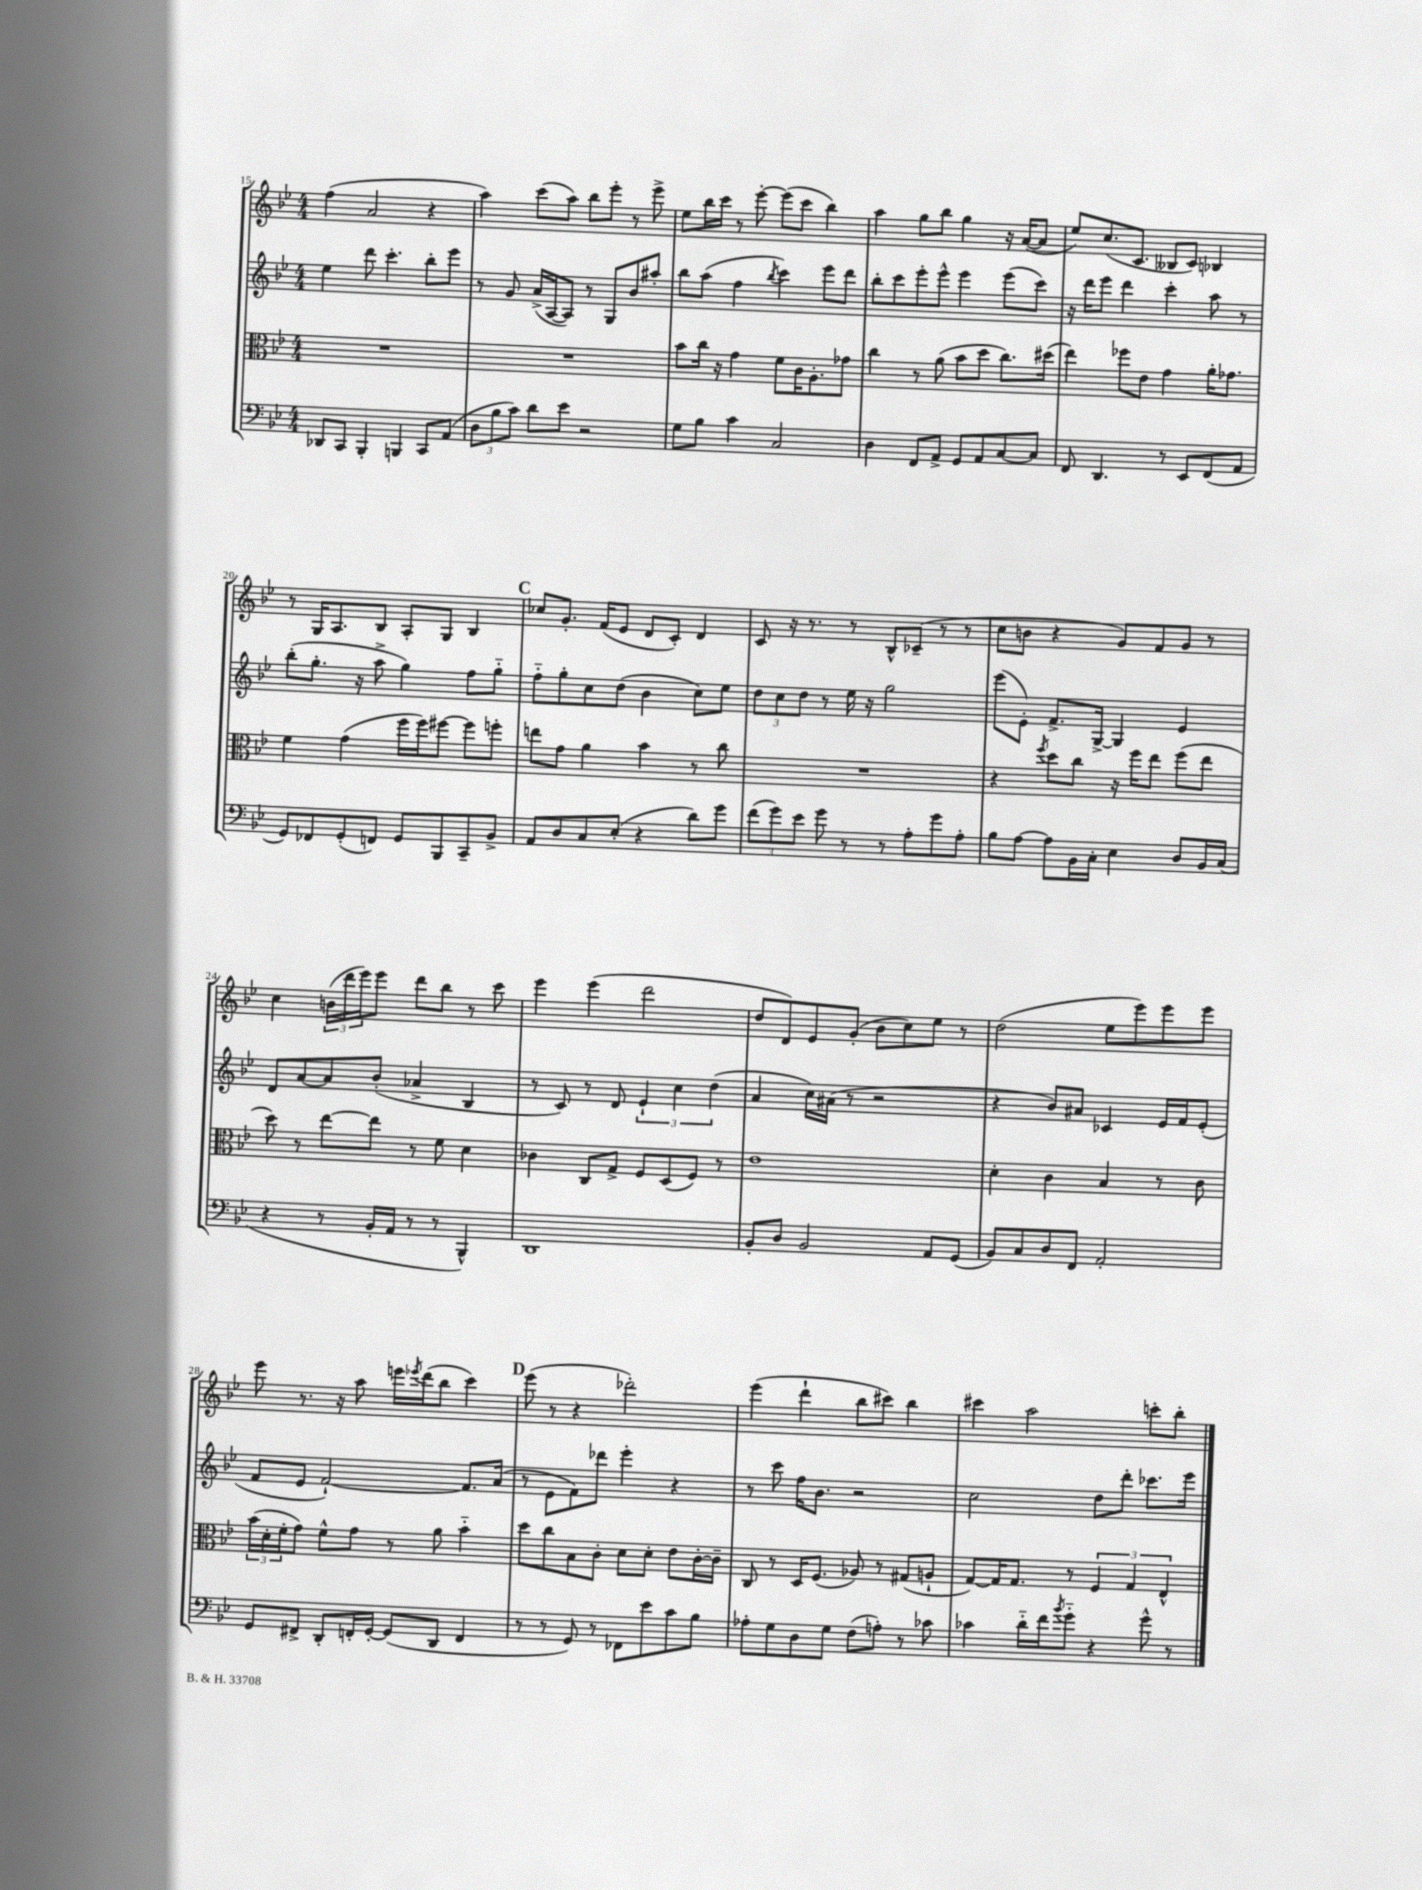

**kern	**kern	**kern	**kern
*staff4	*staff3	*staff2	*staff1
*clefF4	*clefC3	*clefG2	*clefG2
*k[b-e-]	*k[b-e-]	*k[b-e-]	*k[b-e-]
*M4/4	*M4/4	*M4/4	*M4/4
8DD-	1r	4ee-	(4ff
8CC	.	.	.
4BBB-'	.	8ddd	2a
.	.	4.ccc'	.
4BBB	.	.	.
8CC	.	8bb-'	4r
(8AA	.	8eee-	.
=	=	=	=
12D	1r	8r	4aa)
12B-	.	.	.
.	.	8g	.
12c)	.	.	.
8d	.	(16a^	(8ccc
.	.	[16A	.
8e-	.	8A])	8aa)
2r	.	8r	8bb-
.	.	8G	8eee-'
.	.	8b-	8r
.	.	8aa#'	8eee-^
=	=	=	=
8G	8b-	8bb-	8ee-
8B-	16cc	(8aa	16bb-
.	16r	.	16ccc
4c	4g	4ff	8r
.	.	.	[8eee-'
.	.	8qbb-	.
2C	8f	4ccc)	(8eee-]
.	16c	.	8ccc
.	8.A'	.	.
.	.	8eee-	4bb-)
.	8g-	8ddd	.
=	=	=	=
4D	4cc	8bb-'	4aa
.	.	8ccc	.
8FF	8r	8eee-'	8gg
8AA^	(8a	8eee-^^	8bb-
8GG	8b-	4eee-	4gg
8AA	8dd	.	.
[8C	8.cc)	(8eee-	16r
.	.	.	([16a
8C]	.	8ccc)	8a]
.	(16dd#	.	.
=	=	=	=
8FF	4ee-)	16r	8ee-)
.	.	16ddd	.
4.DD	.	8eee-	(8.cc
.	8ff-	4ddd	.
.	.	.	8.c
.	8e-	.	.
8r	4g	4ccc'	8B--
8EE-	.	.	8c)
(8FF	16a'	8aa	4B-
.	8.g-	.	.
8AA	.	8r	.
=	=	=	=
8GG)	4f	(8bb-'	8r
8FF-	.	8.gg'	16G
.	.	.	8.A
(8GG'	(4g	.	.
.	.	16r	.
8FF)	.	8aa^	8B-
8GG	16ff	4gg)	8A'
.	16ff)	.	.
8BBB-	[8ff#	.	8G
8CC~	8ff#]	8ff	4B-
8BB-^	8ff'	8gg'~	.
=	=	=	=
8AA	8ee	8ff'~	8cc-
8D	8g	8gg'	8.g'
8C	4a	8cc	.
.	.	.	(16f
(8E-'	.	(8dd	8e-
4r	4b-	4b-	8d
.	.	.	8c')
8d)	8r	8cc)	4d
8g	8cc	8ee-	.
=	=	=	=
(12f	1r	12dd	8c
12g)	.	12cc	.
.	.	.	16r
12e-	.	12dd	.
.	.	.	8.r
8g	.	8r	.
8r	.	16ee-	8r
.	.	16r	.
8r	.	2gg	8B-^^
8A'	.	.	(8c-~
8g	.	.	8r
8A'	.	.	8r
=	=	=	=
8B-	4r	(8eee-	8cc
[8A	.	8e-')	8b
.	8qff	.	.
8A]	8dd	8.f^	4r
16BB-	8cc	.	.
16C'	.	[16G^	.
4E-	16r	4G]	8g)
.	16ff	.	.
.	8ee-	.	8f
8D	(8ff	4e-	8g
16BB-	8ee-	.	8r
(16C	.	.	.
=	=	=	=
4r	8dd)	8d	4cc
.	8r	[8a	.
8r	[8ee-	8a]	(24b
.	.	.	24ddd
.	.	.	24eee-)
16BB-'	8ee-]	(8b-'	8eee-
16AA	.	.	.
8r	8r	4a-^	8ddd
8r	8f	.	8bb-
4BBB-^^)	4d	4B-	8r
.	.	.	8ccc
=	=	=	=
1DD	4c-	8r	4eee-
.	.	8c)	.
.	8C	8r	(4eee-
.	8G^	8d	.
.	8F	6e-`	2ddd
.	(8D	.	.
.	.	6cc	.
.	8F)	.	.
.	.	(6dd	.
.	8r	.	.
=	=	=	=
8BB-'	1e-	4a	8dd
8D	.	.	8d)
2BB-	.	16cc)	8e-
.	.	(16a#	.
.	.	8r	(8g'
.	.	2r	8b-
.	.	.	8cc)
8AA	.	.	8ee-
(8GG	.	.	8r
=	=	=	=
8BB-)	4d'	4r	(2dd
8C	.	.	.
8D	4c	8b-)	.
8FF	.	8a#	.
2AA'	4B-	4c-	8ee-
.	.	.	8eee-)
.	8r	16e-	8eee-
.	.	16f	.
.	8c	(8e-'	8eee-
=	=	=	=
8GG	(24b-	8f	8eee-
.	24d'	.	.
.	24f'	.	.
8FF#^	8g)	8e-	8.r
8DD'	8f^^	[2f`)	.
.	.	.	16r
16FF'	8g	.	8aa
[16GG'	.	.	.
(8GG]	8r	.	16eee
.	.	.	8qeee-
.	.	.	(16ddd
8DD	8a	.	8bb-
4FF	4b-'~	8.f]	4ccc)
.	.	(16a	.
=	=	=	=
8r	8dd	8r	(8eee-
8r	8cc	8e-	8r
8GG)	8B-	8f)	4r
8r	8c'	8ddd-	.
8FF-	8d	4eee-'	2ddd-')
8e-	8d'	.	.
8c	8e-	4r	.
8B-	[16c'	.	.
.	16c~]	.	.
=	=	=	=
8A-'	8C	8r	(4eee-
8G	8r	8ccc	.
8D	16D	16ff	4ddd`
.	(8.F	8.b-	.
8G	.	.	.
(8F	8A-)	2r	8bb-
8A')	8r	.	8ccc#)
8r	(8G#	.	4bb-
8c-	8A`	.	.
=	=	=	=
4c-	[8G)	2cc	4ccc#
.	16G]	.	.
.	8.G	.	.
16d'~	.	.	2aa
16f	.	.	.
8qb-	.	.	.
8g'~	8r	.	.
4r	6F	8dd	.
.	.	8ddd'	.
.	6G	.	.
8g^^	.	8.ccc-	8ccc'
.	6E-^^	.	.
8r	.	.	8bb-'
.	.	16eee-	.
==	==	==	==
*-	*-	*-	*-
